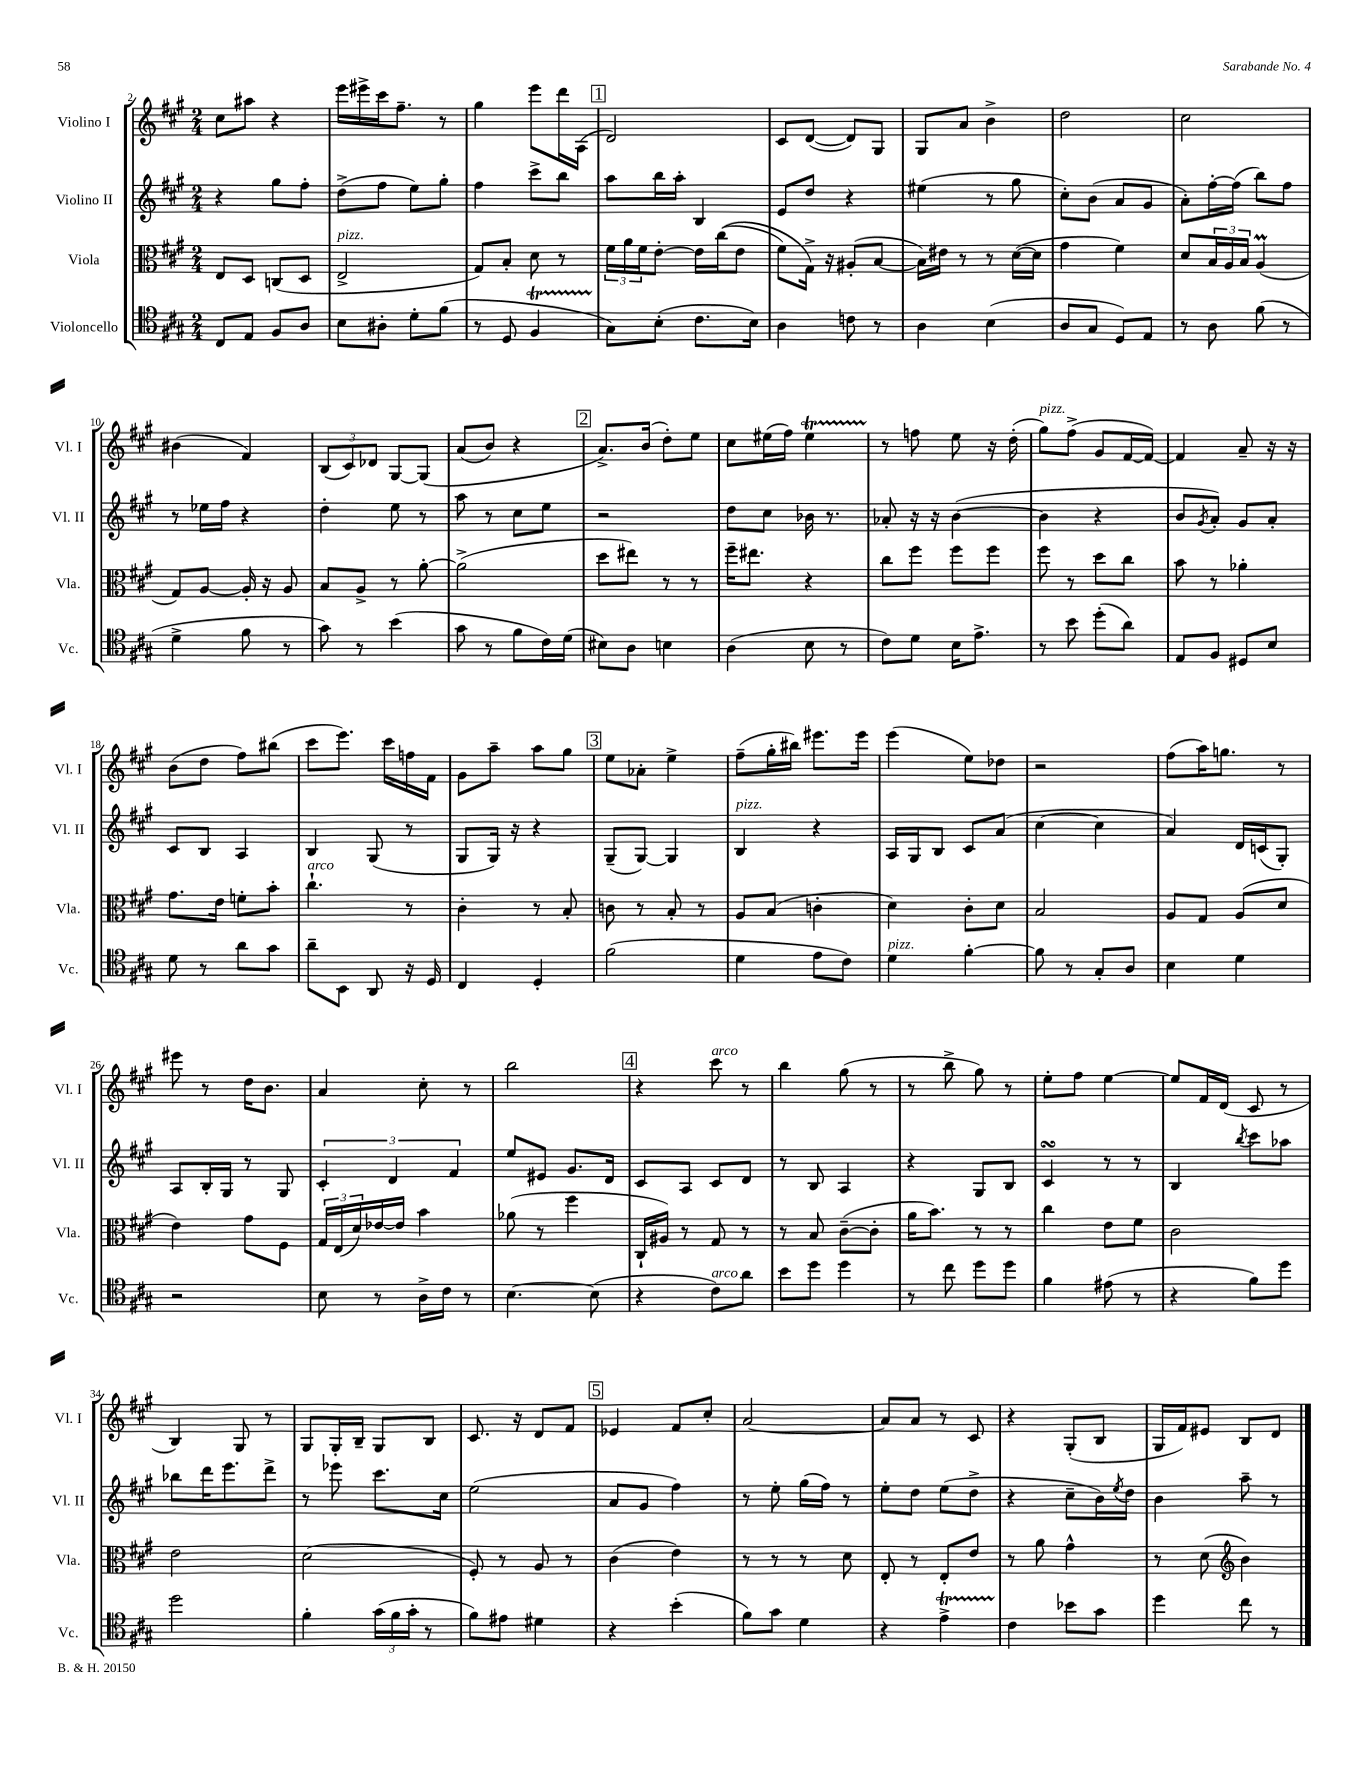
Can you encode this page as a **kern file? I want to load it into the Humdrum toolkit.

**kern	**kern	**kern	**kern
*staff4	*staff3	*staff2	*staff1
*clefC4	*clefC3	*clefG2	*clefG2
*k[f#c#g#]	*k[f#c#g#]	*k[f#c#g#]	*k[f#c#g#]
*M2/4	*M2/4	*M2/4	*M2/4
8C#/L	8E/L	4r	8cc#\L
8E/J	8D/J	.	8aa#\J
8F#/L	(8C/L	8gg#\L	4r
8A/J	8D/J	8ff#'\J	.
=	=	=	=
8B\L	2E^/	(8dd^\L	16eee\LL
.	.	.	16eee#^\
8A#'\J	.	8ff#\J	16ccc#\J
.	.	.	8.ff#~\J
8d'\L	.	8ee\L)	.
(8f#\J	.	8gg#'\J	8r
=	=	=	=
8r	8G#/L)	4ff#\	4gg#\
8D/	8B'/J	.	.
4F#/	8d\	8ccc#^\L	8eee\L
.	8r	8bb\J	16ddd\L
.	.	.	(16A\JJ
=	=	=	=
8G#\L)	24f#\LL	8aa\L	2d/)
.	24a\	.	.
.	24f#\J	.	.
(8B'\J	[8e'\J	16bb\L	.
.	.	16aa'\JJ	.
8.c#\L	16e\]LL	4B/	.
.	&((16cc#\J	.	.
.	8e\J	.	.
16B\Jk)	.	.	.
=	=	=	=
4A\	8f#\L)	8e/L	8c#/L
.	16G#^\Jk&)	8dd/J	([8d/J
.	16r	.	.
8c\	(8A#'/L	4r	8d/]L)
8r	[8B/J	.	8G#/J
=	=	=	=
4A\	16B\]LL)	(4ee#\	8G#/L
.	16e#\JJ	.	.
.	8r	.	8a/J
(4B\	8r	8r	4b^\
.	([16d\LL	8gg#\	.
.	16d\]JJ	.	.
=	=	=	=
8A/L	4g#\	8cc#'\L)	2dd\
8G#/J	.	(8b\J	.
8D/L)	4f#\)	8a/L	.
8E/J	.	8g#/J	.
=	=	=	=
8r	8d/L	8a'\L)	2cc#\
8A\	24B/L	[16ff#'\L	.
.	24A/	.	.
.	.	(16ff#\]JJ	.
.	24B/JJ	.	.
(8f#\	(4A/	8bb\L)	.
8r	.	8ff#\J	.
=	=	=	=
4d^\	8G#/L)	8r	(4b#\
.	[8A/J	16ee-\LL	.
.	.	16ff#\JJ	.
8f#\	16A'/]	4r	4f#/)
.	16r	.	.
8r	8A/	.	.
=	=	=	=
8g#\)	8B/L	4dd'\	(12B/L
.	.	.	12c#/)
8r	8A^/J	.	.
.	.	.	12d-/J
(4b\	8r	8ee\	[8G#/L
.	[8a'\	8r	&(8G#/]J
=	=	=	=
8g#\	(2a^\]	8aa\	(8a/L
8r	.	8r	8b/J)
8f#\L	.	8cc#\L	4r
16c#\L)	.	8ee\J	.
(16d\JJ	.	.	.
=	=	=	=
8B#\L)	8dd\L	2r	8.a^/L&)
8A\J	8ee#\J)	.	.
.	.	.	(16b/Jk
4B\	8r	.	8dd'\L)
.	8r	.	8ee\J
=	=	=	=
(4A\	16ff#~\LK	8dd\L	8cc#\L
.	8.ee#\J	.	.
.	.	8cc#\J	(16ee#\L
.	.	.	16ff#\JJ)
8B\	4r	16b-\	4ee#\
.	.	8.r	.
8r	.	.	.
=	=	=	=
8c#\L)	8cc#\L	8a-'/	8r
8d\J	8ff#\J	16r	8ff\
.	.	16r	.
16B\LK	8ff#\L	([4b\	8ee\
8.e^\J	.	.	.
.	8ff#\J	.	16r
.	.	.	(16dd'\
=	=	=	=
8r	8ff#\	4b\]	8gg#\L)
8b\	8r	.	(8ff#^\J
(8dd'\L	8dd\L	4r	8g#/L
8a\J)	8cc#\J	.	[16f#/L
.	.	.	16f#/_JJ)
=	=	=	=
8E/L	8b\	8b/L	4f#/]
.	.	8qg#/	.
8F#/J	8r	8a'/J)	.
8D#/L	4a-'\	8g#/L	8a~/
8B/J	.	8a'/J	16r
.	.	.	16r
=	=	=	=
8d\	8.g#\L	8c#/L	(8b\L
8r	.	8B/J	8dd\J
.	16e\Jk	.	.
8a\L	8f'\L	4A/	8ff#\L)
8g#\J	8b'\J	.	(8bb#\J
=	=	=	=
8a~\L	4.cc#`\	4B/	8ccc#\L
8BB\J	.	.	8.eee\J)
8AA/	.	(8G#/	.
.	.	.	16ccc#\LL
16r	8r	8r	16ff\
16D/	.	.	16f#\JJ
=	=	=	=
4C#/	4c#'\	8G#/L	8g#\L
.	.	16G#/Jk)	8aa~\J
.	.	16r	.
4D'/	8r	4r	8aa\L
.	8B'/	.	8gg#\J
=	=	=	=
(2f#\	8c\	(8G#~/L	8ee\L
.	8r	[8G#/J)	8a-'\J
.	8B'/	4G#/]	4ee^\
.	8r	.	.
=	=	=	=
4d\	8A/L	4B/	(8ff#~\L
.	(8B/J	.	16gg#'\L
.	.	.	16bb#\JJ)
8e\L	4c'\	4r	8.eee#\L
8c#\J)	.	.	.
.	.	.	16eee#\Jk
=	=	=	=
4d\	4d\)	16A/LL	(4eee\
.	.	16G#/J	.
.	.	8B/J	.
[4f#'\	8c#'\L	8c#/L	8ee\L)
.	8d\J	(8a/J	8dd-\J
=	=	=	=
8f#\]	2B/	[4cc#\	2r
8r	.	.	.
8G#'/L	.	4cc#\]	.
8A/J	.	.	.
=	=	=	=
4B\	8A/L	4a/)	(8ff#\L
.	8G#/J	.	16aa\K)
.	.	.	8.gg\J
4d\	(8A/L	16d/LL	.
.	.	(16c/J	.
.	8d/J	8G#'/J)	8r
=	=	=	=
2r	4e\)	8A/L	8eee#\
.	.	16B'/L	8r
.	.	16G#/JJ	.
.	8g#\L	8r	16dd\LK
.	.	.	8.b\J
.	8F#\J	8G#/	.
=	=	=	=
8B\	24G#/LL	6c#'/	4a/
.	(24E/	.	.
.	24d/)	.	.
8r	[16e-/	.	.
.	.	6d/	.
.	16e-/]JJ	.	.
16A^\LL	4b\	.	8cc#'\
16c#\JJ	.	.	.
.	.	6f#/	.
8r	.	.	8r
=	=	=	=
[4.B\	(8a-\	8ee/L	2bb\
.	8r	8e#/J	.
.	4ff#\	8.g#/L	.
(8B\]	.	.	.
.	.	16d/Jk	.
=	=	=	=
4r	16C#`/LL	8c#/L	4r
.	16A#/JJ)	.	.
.	8r	8A/J	.
8c#\L)	8G#/	8c#/L	8ccc#\
8a\J	8r	8d/J	8r
=	=	=	=
8b\L	8r	8r	4bb\
8dd\J	8B/	8B/	.
4dd\	([8c#~\L	4A/	(8gg#\
.	8c#'\]J	.	8r
=	=	=	=
8r	16a\LK	4r	8r
.	8.b\J)	.	.
8cc#\	.	.	8bb^\
8dd\L	8r	8G#/L	8gg#\)
8dd\J	8r	8B/J	8r
=	=	=	=
4f#\	4cc#\	4c#/	8ee'\L
.	.	.	8ff#\J
(8e#\	8e\L	8r	[4ee\
8r	8f#\J	8r	.
=	=	=	=
4r	2c#\	4B/	8ee/]L
.	.	.	16f#/L
.	.	.	(16d/JJ
.	.	8qbb/	.
8f#\L)	.	8ccc#\L	8c#/
8dd\J	.	8aa-\J	8r
=	=	=	=
2dd\	2e\	8bb-\L	4B/)
.	.	16ddd\K	.
.	.	8.eee\	.
.	.	.	8G#/
.	.	8ddd^\J	8r
=	=	=	=
4f#'\	(2d\	8r	8G#/L
.	.	8eee-\	16G#'/L
.	.	.	16B~/JJ
(24g#\LL	.	8.ccc#\L	8G#/L
24f#\	.	.	.
24g#'\JJ	.	.	.
8r	.	.	8B/J
.	.	16cc#\Jk	.
=	=	=	=
8f#\L)	8F#'/)	(2ee\	8.c#/
8e#\J	8r	.	.
.	.	.	16r
4d#\	8A/	.	8d/L
.	8r	.	8f#/J
=	=	=	=
4r	(4c#\	8a/L	4e-/
.	.	8g#/J	.
(4b'\	4e\)	4ff#\)	8f#/L
.	.	.	8cc#'/J
=	=	=	=
8f#\L)	8r	8r	[2a/
8g#\J	8r	8ee'\	.
4d\	8r	(16gg#\LL	.
.	.	16ff#\JJ)	.
.	8d\	8r	.
=	=	=	=
4r	8E'/	8ee'\L	8a/]L
.	8r	8dd\J	8a/J
4e^\	8E'/L	(8ee\L	8r
.	8e/J	8dd^\J	8c#/
=	=	=	=
4c#\	8r	4r	4r
.	8a\	.	.
8b-\L	4g#^^\	8cc#~\L	(8G#'/L
8g#\J	.	16b\L)	8B/J
.	.	8qee/	.
.	.	16dd\JJ	.
=	=	=	=
4dd\	8r	4b\	16G#/LL
.	.	.	16f#/J)
.	(8d\	.	8e#/J
*	*clefG2	*	*
8cc#\	4b\)	8aa~\	8B/L
8r	.	8r	8d/J
==	==	==	==
*-	*-	*-	*-
